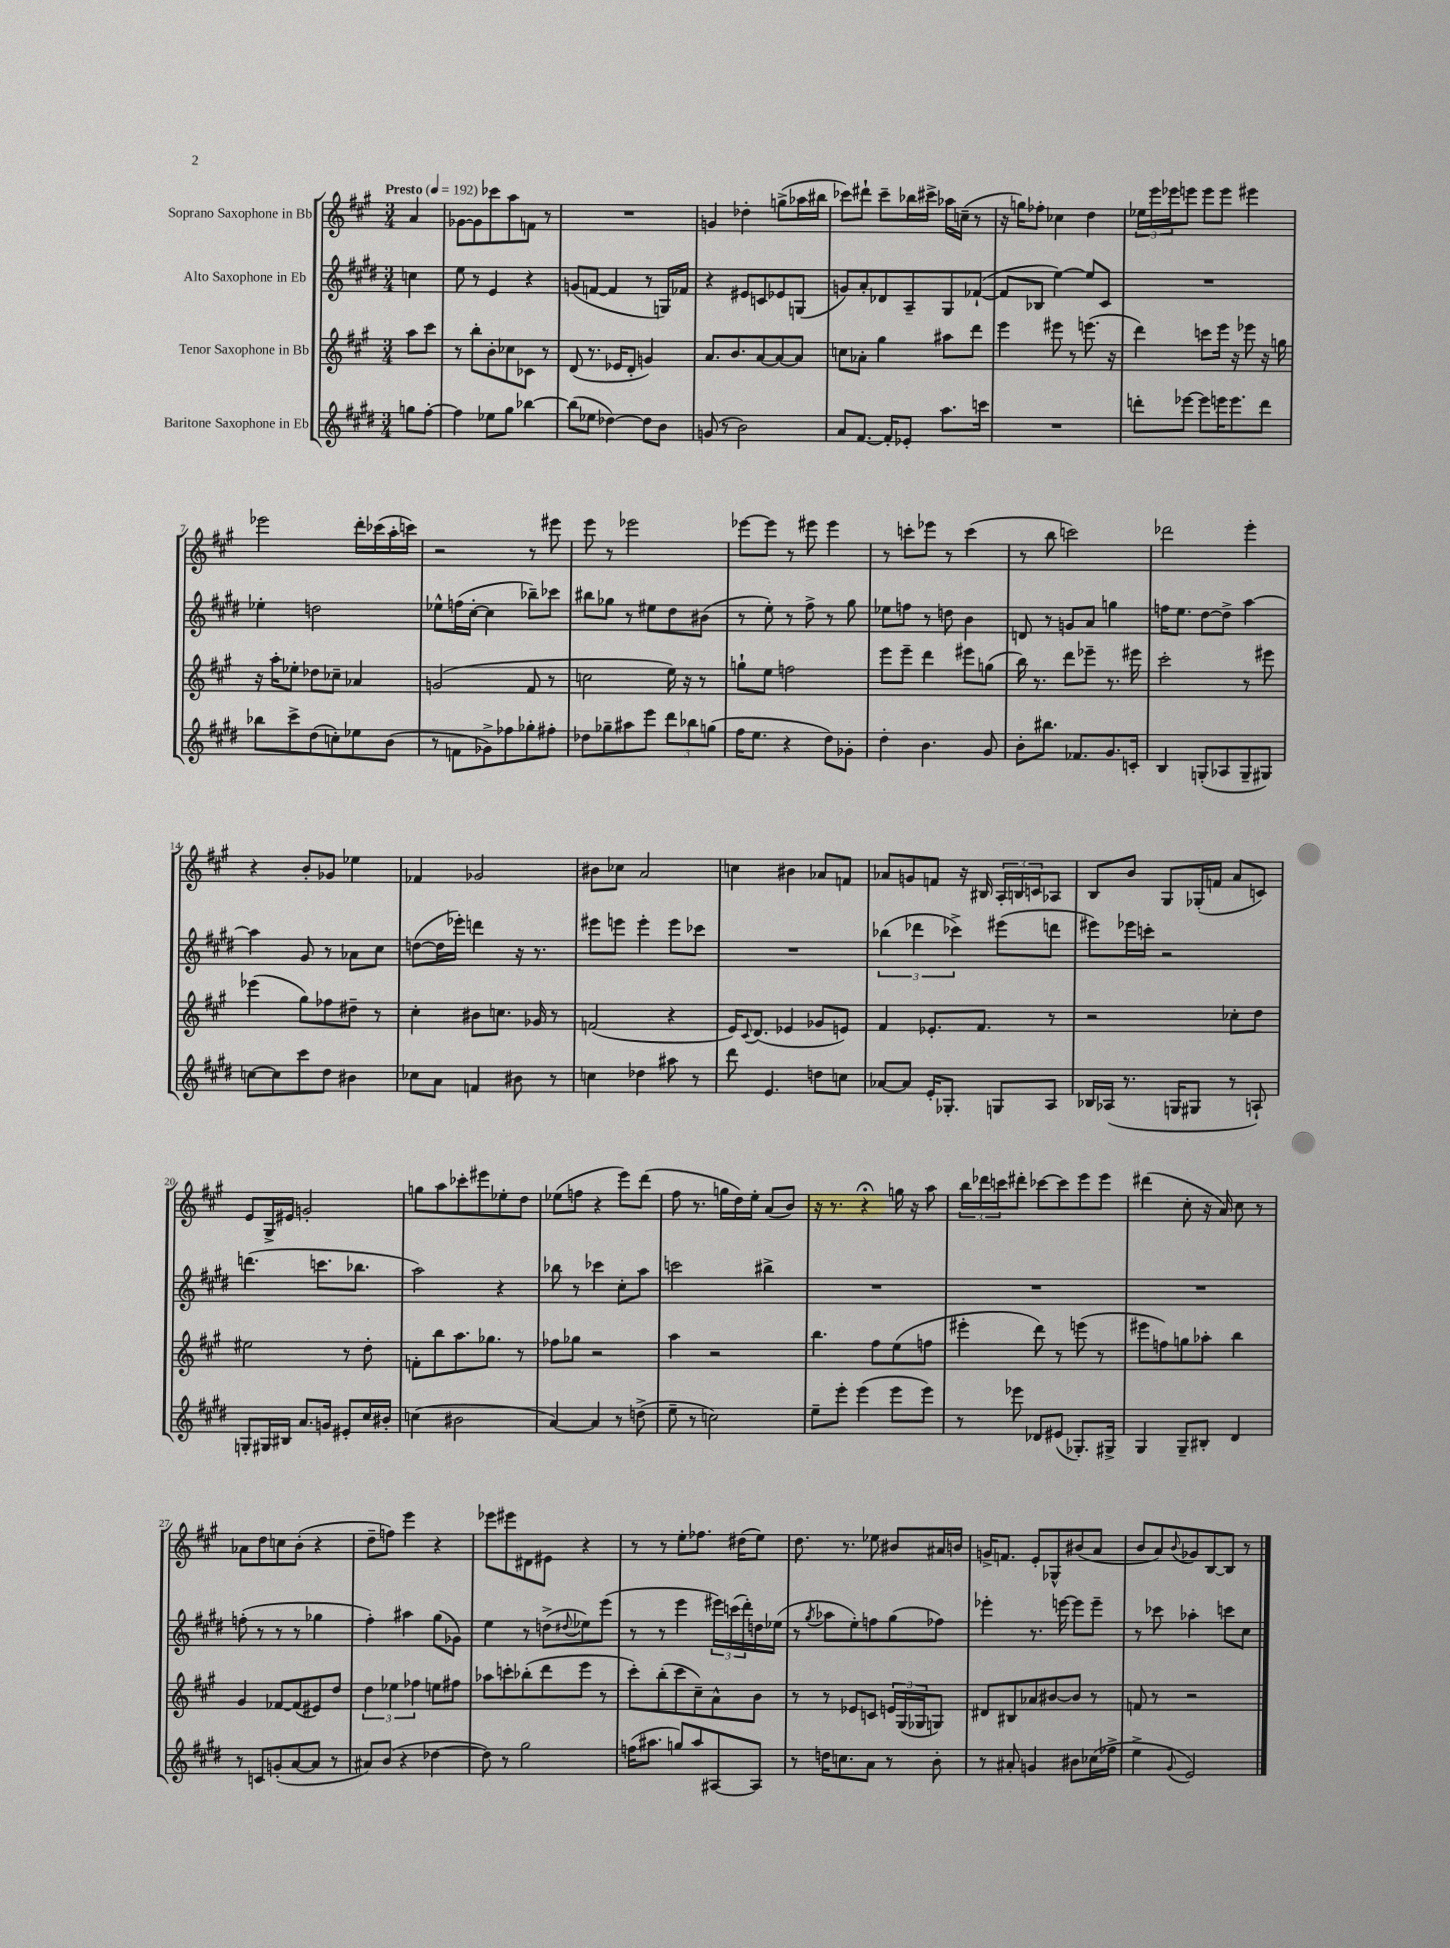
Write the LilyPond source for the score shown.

<<
\new StaffGroup <<
\new Staff = "s0" \with { instrumentName = "Soprano Saxophone in Bb" } {
    \clef treble \key a \major \numericTimeSignature \time 3/4 \partial 4 \tempo "Presto" 4 = 192
    a'4 |
    ges'8~ ges'8 ces'''8 a''8 f'8 r8 |
    R2. |
    g'4 des''4-. g''8->( aes''16 bis''16 |
    ces'''8) dis'''8-! ces'''8-- bes''16 cis'''16-> aes''16 c''16--( r8 |
    r16 g''16) fes''8-. ces''4 d''4 |
    \tuplet 3/2 { ees''16 e'''16 ees'''16 } e'''8 e'''8 e'''8 eis'''4 |
    ees'''2 d'''16-. ces'''16( a''16-. c'''16) |
    r2 r8 eis'''8 |
    e'''8 r8 ees'''2 |
    ees'''8~ ees'''8 r8 eis'''8 eis'''4 |
    r8 c'''8-. ees'''8 r8 c'''4( |
    r8 b''8 c'''2) |
    des'''2 e'''4-. |
    r4 b'8-. ges'8 ees''4 |
    fes'4 ges'2 |
    bis'8 ces''8 a'2 |
    c''4 bis'4 aes'8 f'8 |
    aes'8 g'8 f'8 r16 bis16 \tuplet 3/2 { a16-. b16 c'16 } aes8 |
    b8 b'8 gis8 ges16-.( f'16 a'8 c'8) |
    e'8 gis16-> eis'16 g'2-. |
    g''8 a''8 ces'''8-. eis'''8 ees''8-. d''8 |
    ees''8( f''8 r4 e'''8) d'''8( |
    fis''8 r8. g''16 d''16) e''16-. a'8( b'8) |
    r16 r8. r4\fermata g''16 r16 a''8 |
    \tuplet 3/2 { b''16 des'''16 c'''16 } dis'''8-. ces'''8~ ces'''8 e'''8 e'''8 |
    dis'''4( cis''8-. r16 a'16) cis''8 r8 |
    aes'8 d''8 c''8 b'8-.( r4 |
    d''8-- f''8) e'''4 r4 |
    ees'''8 eis'''8 dis'8 eis'8 r4 |
    r8 r8 e''8-. fes''8. dis''16( e''8) |
    d''8. r8. ees''8 bis'8 ais'16 b'16 |
    g'16-> f'8. e'8-. ges8-^ bis'8( a'8 |
    b'8 a'8) \appoggiatura { b'8 } ges'8 b8~ b8 r8 \bar "|." |
}
\new Staff = "s1" \with { instrumentName = "Alto Saxophone in Eb" } {
    \clef treble \key e \major \numericTimeSignature \time 3/4 \partial 4
    c''4 |
    e''8 r8 e'4 r4 |
    g'8( f'8~ f'4 r8 g16) fes'16 |
    r4 eis'8 c'8 ees'8 g8( |
    g'8) a'8-. des'8 a8-- gis8 fes'8~-!( |
    fes'8 bes8 e''4~) e''8 cis'8 |
    R2. |
    ees''4-. d''2 |
    ees''8-^ f''16( cis''16~-. cis''4 bes''8--) ces'''8 |
    bis''8 ges''8 r8 eis''8 dis''8 bis'8( |
    r8 e''8-.) r8 fis''8-> r8 gis''8 |
    ees''8 f''8 r8 d''8 b'4 |
    d'8 r8 g'8 a'8 g''4 |
    f''16 e''8. dis''8~ dis''8-> a''4~ |
    a''4 gis'8 r8 aes'8 cis''8 |
    d''8~( d''16 ees'''16-.) d'''4 r16 r8. |
    eis'''8 e'''8 e'''4-. e'''8 ces'''8 |
    R2. |
    \tuplet 3/2 { bes''4( des'''4 ces'''4->) } eis'''8( d'''8 |
    eis'''8) ees'''16 c'''16-. r2 |
    d'''4.( c'''8. bes''8. |
    a''2) r4 |
    bes''8 r8 ces'''4 cis''8-. a''8 |
    c'''2 bis''4-> |
    R2. |
    R2. |
    R2. |
    f''8-.( r8 r8 r8 ges''4 |
    fis''4-.) ais''4 gis''8( ges'8) |
    e''4 r8 d''8->( \appoggiatura { dis''8 } ees''8) e'''8( |
    r8 r8 e'''4 \tuplet 3/2 { eis'''16) c'''16( dis'''16-.) } d''16 ees''16( |
    r8 \acciaccatura { gis''8 } aes''8 e''8-.) f''8 gis''8( fes''8) |
    ees'''4-. r8. e'''16~ e'''8 e'''8-- |
    r8 ces'''8 aes''4-. c'''8 cis''8 \bar "|." |
}
\new Staff = "s2" \with { instrumentName = "Tenor Saxophone in Bb" } {
    \clef treble \key a \major \numericTimeSignature \time 3/4 \partial 4
    a''8 cis'''8 |
    r8 b''8-. b'8-. ces''8 ces'8 r8 |
    d'8( r8. ees'16 d'8-. g'4) |
    a'8. b'8. a'8~ a'8~ a'8 |
    c''8 aes'8-. gis''4 ais''8 d'''8 |
    e'''4 eis'''8 r8 e'''8.( r16 |
    d'''4) c'''8 e'''16 r16 ees'''8 r16 g''16 |
    r16 a''16-. ees''8-. des''8 ces''8-- aes'4 |
    g'2( fis'8 r8 |
    c''2 e''16) r16 r8 |
    g''8-! e''8 f''2 |
    e'''8 e'''8-- d'''4 eis'''8 g''8( |
    b''16) r8. d'''8 ees'''8-- r8. eis'''16 |
    cis'''2-. r8 eis'''8 |
    ees'''4( gis''8) fes''8 dis''8-- r8 |
    cis''4-. bis'8 c''8. ges'16 r8 |
    f'2( r4 |
    e'16) \appoggiatura { cis'8 } d'8.( ees'4 ges'8 e'8) |
    fis'4 ees'8.-. fis'8. r8 |
    r2 ces''8-. d''8 |
    eis''2 r8 d''8-. |
    f'8-. b''8 a''8. ges''8. r8 |
    fes''8 ges''8 r2 |
    a''4 r2 |
    b''4. fis''8 e''8( f''8 |
    eis'''4-. d'''8) r8 e'''8( r8 |
    eis'''8 f''8) g''8 aes''8-. b''4 |
    gis'4 fes'8~ fes'8( eis'8) d''8 |
    \tuplet 3/2 { d''4 ees''4 fes''4 } e''8 fis''8 |
    aes''8 c'''8-. bes''8-.( d'''8 e'''8 r8 |
    cis'''8-.) b''8-.( cis'''8 cis''8--) a'8-^ b'8 |
    r8 r8 ees'8 c'8 \tuplet 3/2 { e'16 gis16( ges16 } g8) |
    dis'8 bis8 aes'8 bis'8~ bis'8 r8 |
    f'8 r8 r2 \bar "|." |
}
\new Staff = "s3" \with { instrumentName = "Baritone Saxophone in Eb" } {
    \clef treble \key e \major \numericTimeSignature \time 3/4 \partial 4
    g''8 fis''8~-. |
    fis''4 ees''8 gis''8 bes''4~ |
    bes''8( ees''8 des''4~) des''8 b'8 |
    g'8( r8 b'2) |
    a'8 fis'8.~ fis'16-. ees'8-. a''8. c'''16 |
    R2. |
    d'''8-. ees'''8~ ees'''8 e'''16 e'''8. d'''8 |
    bes''8 cis'''8-> dis''8( c''8-.) ees''8 b'8( |
    r8 f'8 ges'8->) fes''8 ges''8-. fis''8-. |
    des''8 ges''8-- ais''8 e'''8 \tuplet 3/2 { dis'''8 bes''8 g''8( } |
    fis''16 e''8. r4 dis''8) ges'8-. |
    dis''4-. b'4. gis'8 |
    b'8-. bis''8. fes'8. gis'8. c'16-. |
    b4 g8-.( aes8 g8-- gis8) |
    c''8~ c''8 cis'''8 dis''8 bis'4 |
    ces''8 a'8 f'4 bis'8 r8 |
    c''4 des''4 ais''8 r8 |
    dis'''8 e'4. d''8 c''8 |
    aes'8~ aes'8 e'16-. ges8.-. g8 a8 |
    bes16 aes16( r8. g16 gis8 r8 a8-!) |
    g8-. gis16 bis16 a'8. g'16 eis'8-. cis''16 bis'16-. |
    c''4( bis'2 |
    a'4~) a'4 r8 d''8->( |
    e''8-- r8 c''2) |
    e''8-- e'''8-. e'''4( e'''8 e'''8) |
    r8 ees'''8 des'8 eis'8( ges8.-.) gis16-> |
    gis4 gis8-- bis8-. dis'4 |
    r8 c'8 g'8-.( a'8~ a'8 r8 |
    ais'8) b'8( r4 des''4~ |
    des''8) r8 gis''2 |
    f''16( ais''8. g''8) ais''8 ais8~ ais8 |
    r8 d''16 c''8. a'8 r8 b'8-. |
    r8 ais'8-. g'4 bis'8 ces''16( fes''16-> |
    e''4-> \appoggiatura { gis'8 } e'2) \bar "|." |
}
>>
>>
